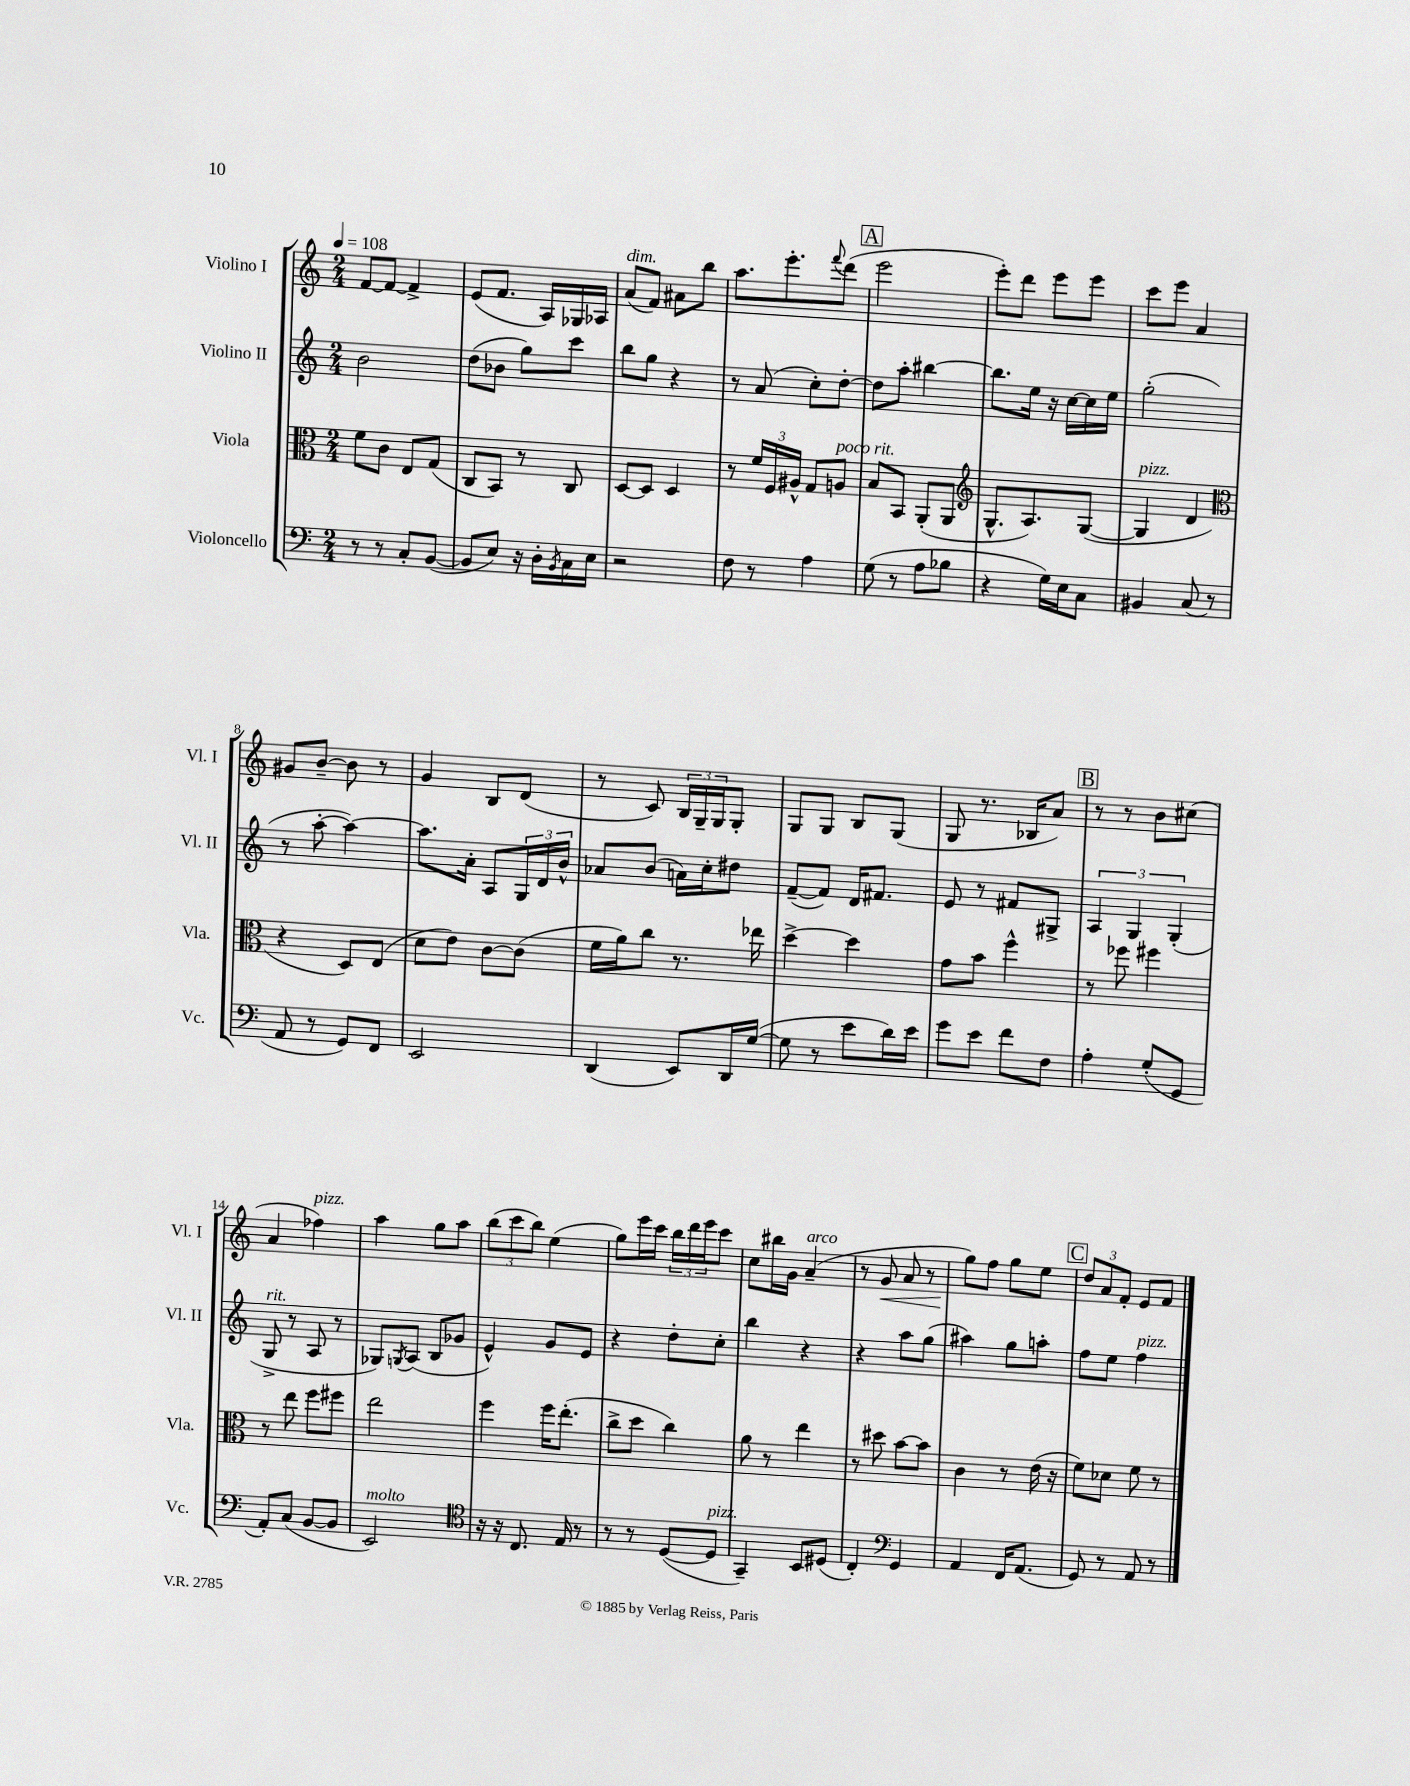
<<
\new StaffGroup <<
\new Staff = "s0" \with { instrumentName = "Violino I" shortInstrumentName = "Vl. I" } {
    \clef treble \key c \major \numericTimeSignature \time 2/4 \tempo 4 = 108
    f'8~ f'8~ f'4-> |
    e'8( f'8. a16) ges16 aes16 |
    a'8^\markup { \italic "dim." }( f'8) ais'8 b''8 |
    a''8. e'''8.-. \appoggiatura { f'''8 } d'''8( |
    \mark \markup { \box "A" } e'''2 |
    e'''8-.) d'''8 e'''8 e'''8 |
    c'''8 e'''8 a'4 |
    gis'8 b'8~-- b'8 r8 |
    g'4 b8 d'8( |
    r8 c'8) \tuplet 3/2 { b16 g16-- g16 } g8-. |
    g8 g8 b8 g8( |
    g8 r8. bes16 a'8) |
    \mark \markup { \box "B" } r8 r8 b'8 cis''8( |
    a'4 fes''4^\markup { \italic "pizz." }) |
    a''4 g''8 a''8 |
    \tuplet 3/2 { b''8( c'''8 b''8) } e''4( |
    g''8) e'''16 c'''16 \tuplet 3/2 { b''16 d'''16 e'''16 } c'''8 |
    c''8 bis''16 g'16 a'4--^\markup { \italic "arco" }( |
    r8 g'8\< a'8 r8 |
    g''8\!) f''8 g''8 e''8 |
    \mark \markup { \box "C" } \tuplet 3/2 { d''8 a'8 f'8-. } e'8 f'8 \bar "|." |
}
\new Staff = "s1" \with { instrumentName = "Violino II" shortInstrumentName = "Vl. II" } {
    \clef treble \key c \major \numericTimeSignature \time 2/4
    b'2 |
    d''8( bes'8 g''8) c'''8 |
    b''8 g''8 r4 |
    r8 a'8( c''8-.) d''8~-. |
    \mark \markup { \box "A" } d''8 a''8-. bis''4~ |
    bis''8. e''16 r16 c''16~ c''16 e''16 |
    g''2-.( |
    r8 a''8~-. a''4~) |
    a''8. a'16-. a8 \tuplet 3/2 { g16 d'16 b'16-^ } |
    aes'8 b'8( a'16) c''16-. dis''8 |
    f'8~--( f'8) d'16 fis'8. |
    e'8 r8 fis'8 gis8-> |
    \mark \markup { \box "B" } \tuplet 3/2 { a4 g4 g4-.( } |
    g8->^\markup { \italic "rit." } r8 a8 r8 |
    ges8) \acciaccatura { g8 } a8( b8 ges'8 |
    e'4-^) g'8 e'8 |
    r4 d''8-. c''8-. |
    b''4 r4 |
    r4 a''8 g''8( |
    ais''4) g''8 a''8-. |
    \mark \markup { \box "C" } f''8 e''8 f''4^\markup { \italic "pizz." } \bar "|." |
}
\new Staff = "s2" \with { instrumentName = "Viola" shortInstrumentName = "Vla." } {
    \clef alto \key c \major \numericTimeSignature \time 2/4
    f'8 c'8 e8 g8( |
    c8 b,8) r8 c8 |
    d8~ d8 d4 |
    r8 \tuplet 3/2 { f'16 f16 ais16-^ } g8 a8^\markup { \italic "poco rit." } |
    \mark \markup { \box "A" } b8 b,8 a,8-.( a,8 |
    \clef treble g8.-^ a8.) g8~( |
    g4^\markup { \italic "pizz." } d'4 |
    \clef alto r4 d8) e8( |
    d'8 e'8) c'8~ c'8( |
    f'16 a'16) c''8 r8. ees''16 |
    d''4~-> d''4 |
    g'8 b'8 f''4-^ |
    \mark \markup { \box "B" } r8 fes''8 fis''4 |
    r8 e''8 f''8 fis''8 |
    e''2 |
    f''4 f''16 e''8.-.( |
    c''8-> d''8 c''4) |
    a'8 r8 e''4 |
    r8 dis''8 b'8~ b'8 |
    c'4 r8 e'16( r16 |
    \mark \markup { \box "C" } f'8) des'8 f'8 r8 \bar "|." |
}
\new Staff = "s3" \with { instrumentName = "Violoncello" shortInstrumentName = "Vc." } {
    \clef bass \key c \major \numericTimeSignature \time 2/4
    r8 r8 c8-. b,8~( |
    b,8 e8) r16 d16-. \acciaccatura { b,8 } c16 e16 |
    r2 |
    f8 r8 a4 |
    \mark \markup { \box "A" } g8( r8 a8 bes8 |
    r4 g16) e16 c8 |
    bis,4 c8( r8 |
    a,8 r8 g,8) f,8 |
    e,2 |
    d,4( e,8) d,16 g16~( |
    g8 r8 e'8 d'16) e'16 |
    g'8 e'8 f'8 f8 |
    \mark \markup { \box "B" } a4-. g8-.( g,8 |
    a,8-.) c8( b,8~ b,8 |
    e,2^\markup { \italic "molto" }) |
    \clef tenor r16 r16 c8. e16 r8 |
    r8 r8 d8~( d8^\markup { \italic "pizz." } |
    g,4--) b,8 dis8( |
    c4-.) \clef bass g,4 |
    a,4 f,16 a,8.( |
    \mark \markup { \box "C" } g,8) r8 a,8 r8 \bar "|." |
}
>>
>>
